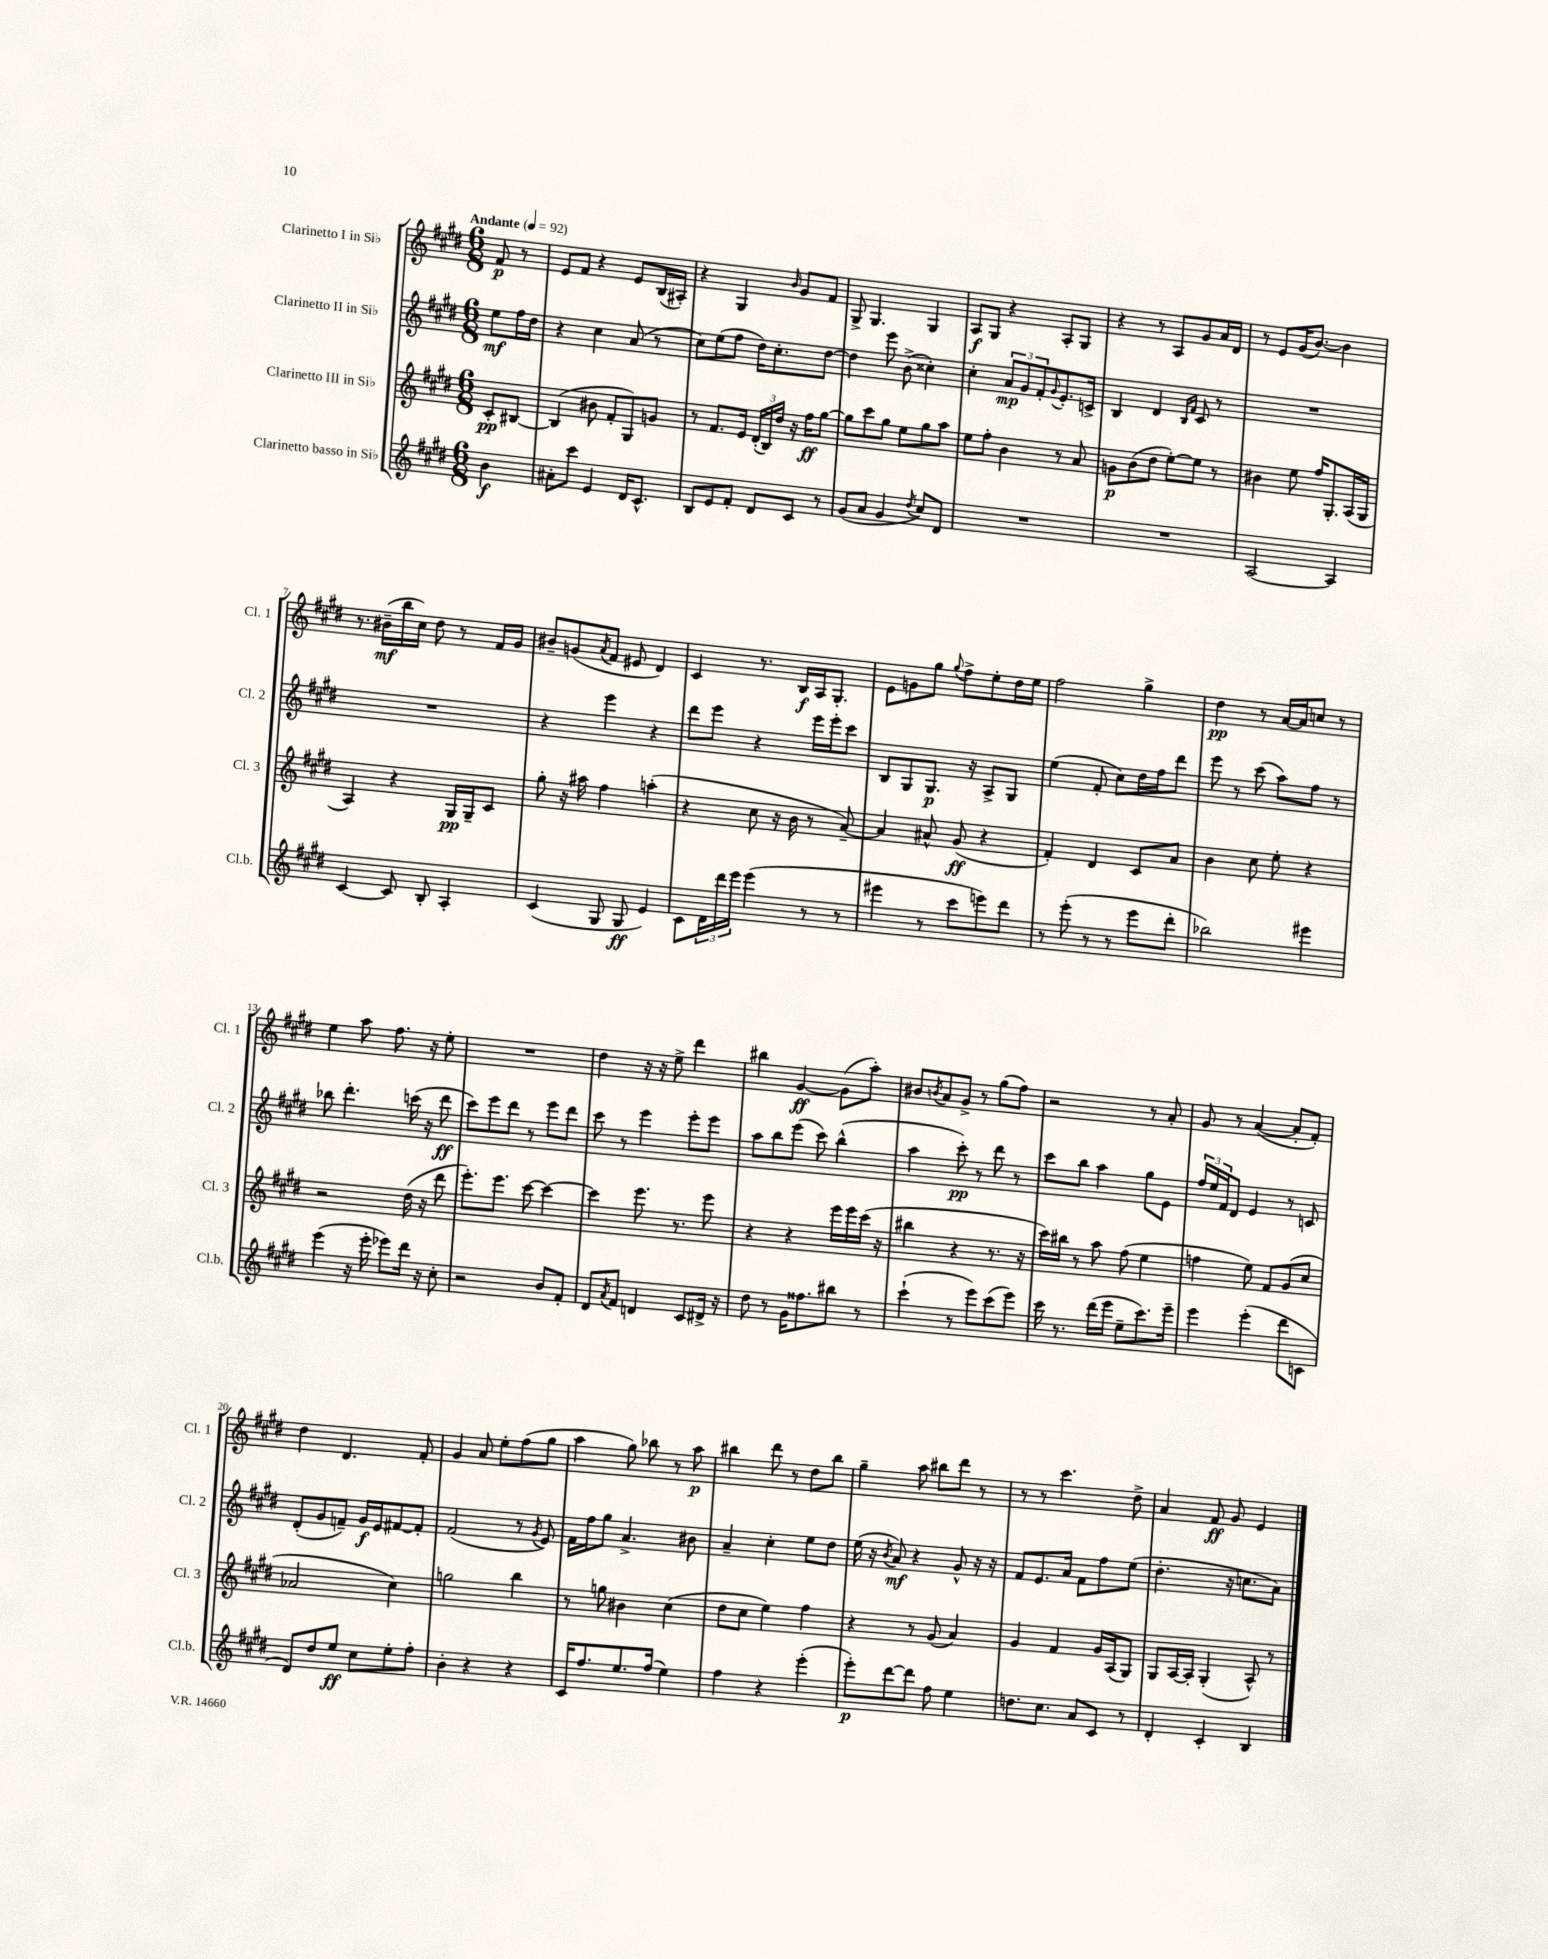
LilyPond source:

<<
\new StaffGroup <<
\new Staff = "s0" \with { instrumentName = "Clarinetto I in Sib" shortInstrumentName = "Cl. 1" } {
    \clef treble \key e \major \numericTimeSignature \time 6/8 \partial 4 \tempo "Andante" 4 = 92
    fis'8\p r8 |
    e'8 fis'8 r4 e'8 b16( ais16-.) |
    r4 gis4 \grace { b'16 } gis'8 fis'8 |
    gis8-> gis4. gis4 |
    a8\f gis8 r4 a8-. gis8 |
    r4 r8 a8 gis'8 a'16 dis'16 |
    r8 e'8 gis'16( b'8.~) b'4 |
    r8. bis'16--\mf( b''16 cis''16) dis''8 r8 fis'16 gis'16 |
    bis'8-- g'8( \acciaccatura { a'8 } fis'8 eis'8 dis'4) |
    cis'4 r8. b16\f a16 gis8.-. |
    e'8 g'8 gis''8 \appoggiatura { gis''8 } fis''8-> e''8-. dis''16 e''16 |
    fis''2 gis''4-> |
    dis''4\pp r8 a'16~ a'16 c''8 r8 |
    e''4 a''8 fis''8. r16 e''8-. |
    R2. |
    dis''4 r16 r16 e''8-> dis'''4 |
    bis''4 gis'4~\ff gis'8( a''8-.) |
    bis'8 \acciaccatura { b'8 } a'8 gis'8-> r8 gis''8( fis''8) |
    r2 r8 a'8-. |
    gis'8 r8 a'4~( a'8-. fis'8-.) |
    dis''4 dis'4. fis'8-. |
    gis'4 a'8 e''8-. fis''8( gis''8 |
    a''4 gis''8) bes''8 r8 a''8\p |
    bis''4 dis'''8 r8 dis''8 bis''8 |
    gis''4-- a''8 bis''8 dis'''8 r8 |
    r8 r8 cis'''4. dis''8-> |
    a'4 fis'8\ff gis'8 e'4 \bar "|." |
}
\new Staff = "s1" \with { instrumentName = "Clarinetto II in Sib" shortInstrumentName = "Cl. 2" } {
    \clef treble \key e \major \numericTimeSignature \time 6/8 \partial 4
    e''8\mf fis''16 dis''16 |
    r4 cis''4 a'8( r8 |
    cis''8) e''8( fis''8 dis''16) cis''8.-. dis''8~ |
    dis''4 e'''8 b'8->( cisis''4-.) |
    cis''4-. \tuplet 3/2 { a'8\mp gis'8 fis'8-. } \appoggiatura { gis'8 } e'8.-. c'16-> |
    b4 dis'4 \grace { b16 fis'16 } cis'8 r8 |
    R2. |
    R2. |
    r4 e'''4 r4 |
    dis'''8 e'''8 r4 e'''16 e'''16-. cis'''8 |
    b8 gis8 gis8.\p r16 a8-> gis8 |
    e''4( fis'8-. cis''8) dis''16 fis''16 dis'''8 |
    e'''8 r8 cis'''8( a''8) fis''8 r8 |
    bes''8 dis'''4.-. c'''16( r16 dis'''8\ff |
    cis'''8) e'''8 dis'''8 r8 e'''8 dis'''8 |
    cis'''8 r8 e'''4 e'''8-. e'''8 |
    a''8 b''8 e'''8( cis'''8) b''4-^( |
    a''4 cis'''8-.\pp) r8 dis'''8 r8 |
    cis'''8 b''8 a''4 gis''8 e'8 |
    \tuplet 3/2 { fis''16 e''16 fis'16 } dis'8 e'4 r8 c'8 |
    dis'8-.( gis'8 f'8--) gis'16\f e'16 fis'8~ fis'8-. |
    fis'2( r8 \acciaccatura { gis'8 } e'8) |
    fis'16 fis''16 gis''8 a'4.-> bis'8 |
    a'4-- cis''4-. e''8 dis''8 |
    e''16( r16 \acciaccatura { b'8 } a'8\mf) r4 gis'8-^ r16 r16 |
    fis'8 e'8. a'16 fis'8 fis''8 e''8( |
    dis''4.-. r16 c''8. a'8) \bar "|." |
}
\new Staff = "s2" \with { instrumentName = "Clarinetto III in Sib" shortInstrumentName = "Cl. 3" } {
    \clef treble \key e \major \numericTimeSignature \time 6/8 \partial 4
    cis'8-.\pp bis8~ |
    bis4( bis'8 fis'8-. gis8) g'8 |
    r8 fis'8. e'16 \tuplet 3/2 { dis'16-.( b16) dis''16 } r16 fis''16\ff gis''8~ |
    gis''8 cis'''8 gis''8 e''8 gis''8 a''8 |
    e''8 fis''8-. b'4 r8 a'8 |
    g'8\p b'8( dis''8 e''8~-.) e''8 r8 |
    bis'4 e''8 fis''16 gis8.-. a16( gis16 |
    a4) r4 gis16\pp gis16-- cis'8 |
    gis''8-. r16 ais''16 fis''4 a''4-.( |
    r4 cis''8 r16 b'16 r8 a'8~--) |
    a'4 ais'8-^ gis'8\ff( r4 |
    fis'4-.) dis'4 cis'8 a'8 |
    b'4 cis''8 e''8-. r4 |
    r2 dis''16( r16 dis'''8 |
    e'''8.-.) e'''8. cis'''8~ cis'''4~ |
    cis'''4 e'''8. r8. e'''8 |
    r4 r4 e'''16 e'''16 cis'''16( r16 |
    bis''4 r4 r8. r16 |
    cis'''16) bis''16 r8 a''8 fis''8( e''4 |
    f''4 e''8) fis'8 gis'8( cis''8 |
    aes'2 cis''4) |
    g''2 b''4 |
    r8 g''8 bis'4 cis''4( |
    dis''8 cis''8 e''4) fis''4 |
    r4 r8 gis'8( a'4) |
    gis'4 fis'4 gis'16 a16( gis8) |
    gis8 a16~ a16-. gis4-.( a8-^) r8 \bar "|." |
}
\new Staff = "s3" \with { instrumentName = "Clarinetto basso in Sib" shortInstrumentName = "Cl.b." } {
    \clef treble \key e \major \numericTimeSignature \time 6/8 \partial 4
    b'4\f |
    ais'8-. cis'''8 e'4 dis'16 cis'8.-^ |
    b8 e'8 fis'8-. dis'8 cis'8 r8 |
    gis'8( a'8 gis'4 \acciaccatura { dis''8 } cis''8) dis'8 |
    R2. |
    R2. |
    a2~ a4 |
    cis'4~ cis'8 b8-. a4-. |
    cis'4( gis8 gis8\ff e'4) |
    cis'8 \tuplet 3/2 { dis'16 dis'''16 e'''16 } e'''4( r8 r8 |
    eis'''4 r8 cis'''8 e'''8) dis'''8 |
    r8 e'''8-.( r8 r8 e'''8 dis'''8-. |
    bes''2) eis'''4 |
    e'''4( r16 e'''16-. ees'''8) dis'''16 r16 cis''8-. |
    r2 b'8 fis'8-. |
    dis'8 \acciaccatura { a'8 } fis'8 d'4 cis'8 dis'16-> r16 |
    dis''8 r8 gis'16 fisis''8. bis''8 r8 |
    cis'''4-!( r8 e'''8) cis'''8( e'''8) |
    cis'''16 r8. dis'''16( e'''16 e''8-- cis'''8.) e'''16-- |
    e'''4 e'''4-.( dis'''8 c'8 |
    dis'8) dis''8 e''8\ff cis''8 e''8-. fis''8-. |
    b'4-. r4 r4 |
    cis'16 fis''8. e''8. fis''16( e''4) |
    fis''4 r4 e'''4-.( |
    e'''8-.\p) dis'''8~ dis'''8 fis''8 e''4 |
    d''8. cis''8. a'8 cis'8 r8 |
    dis'4-. cis'4-. b4 \bar "|." |
}
>>
>>
